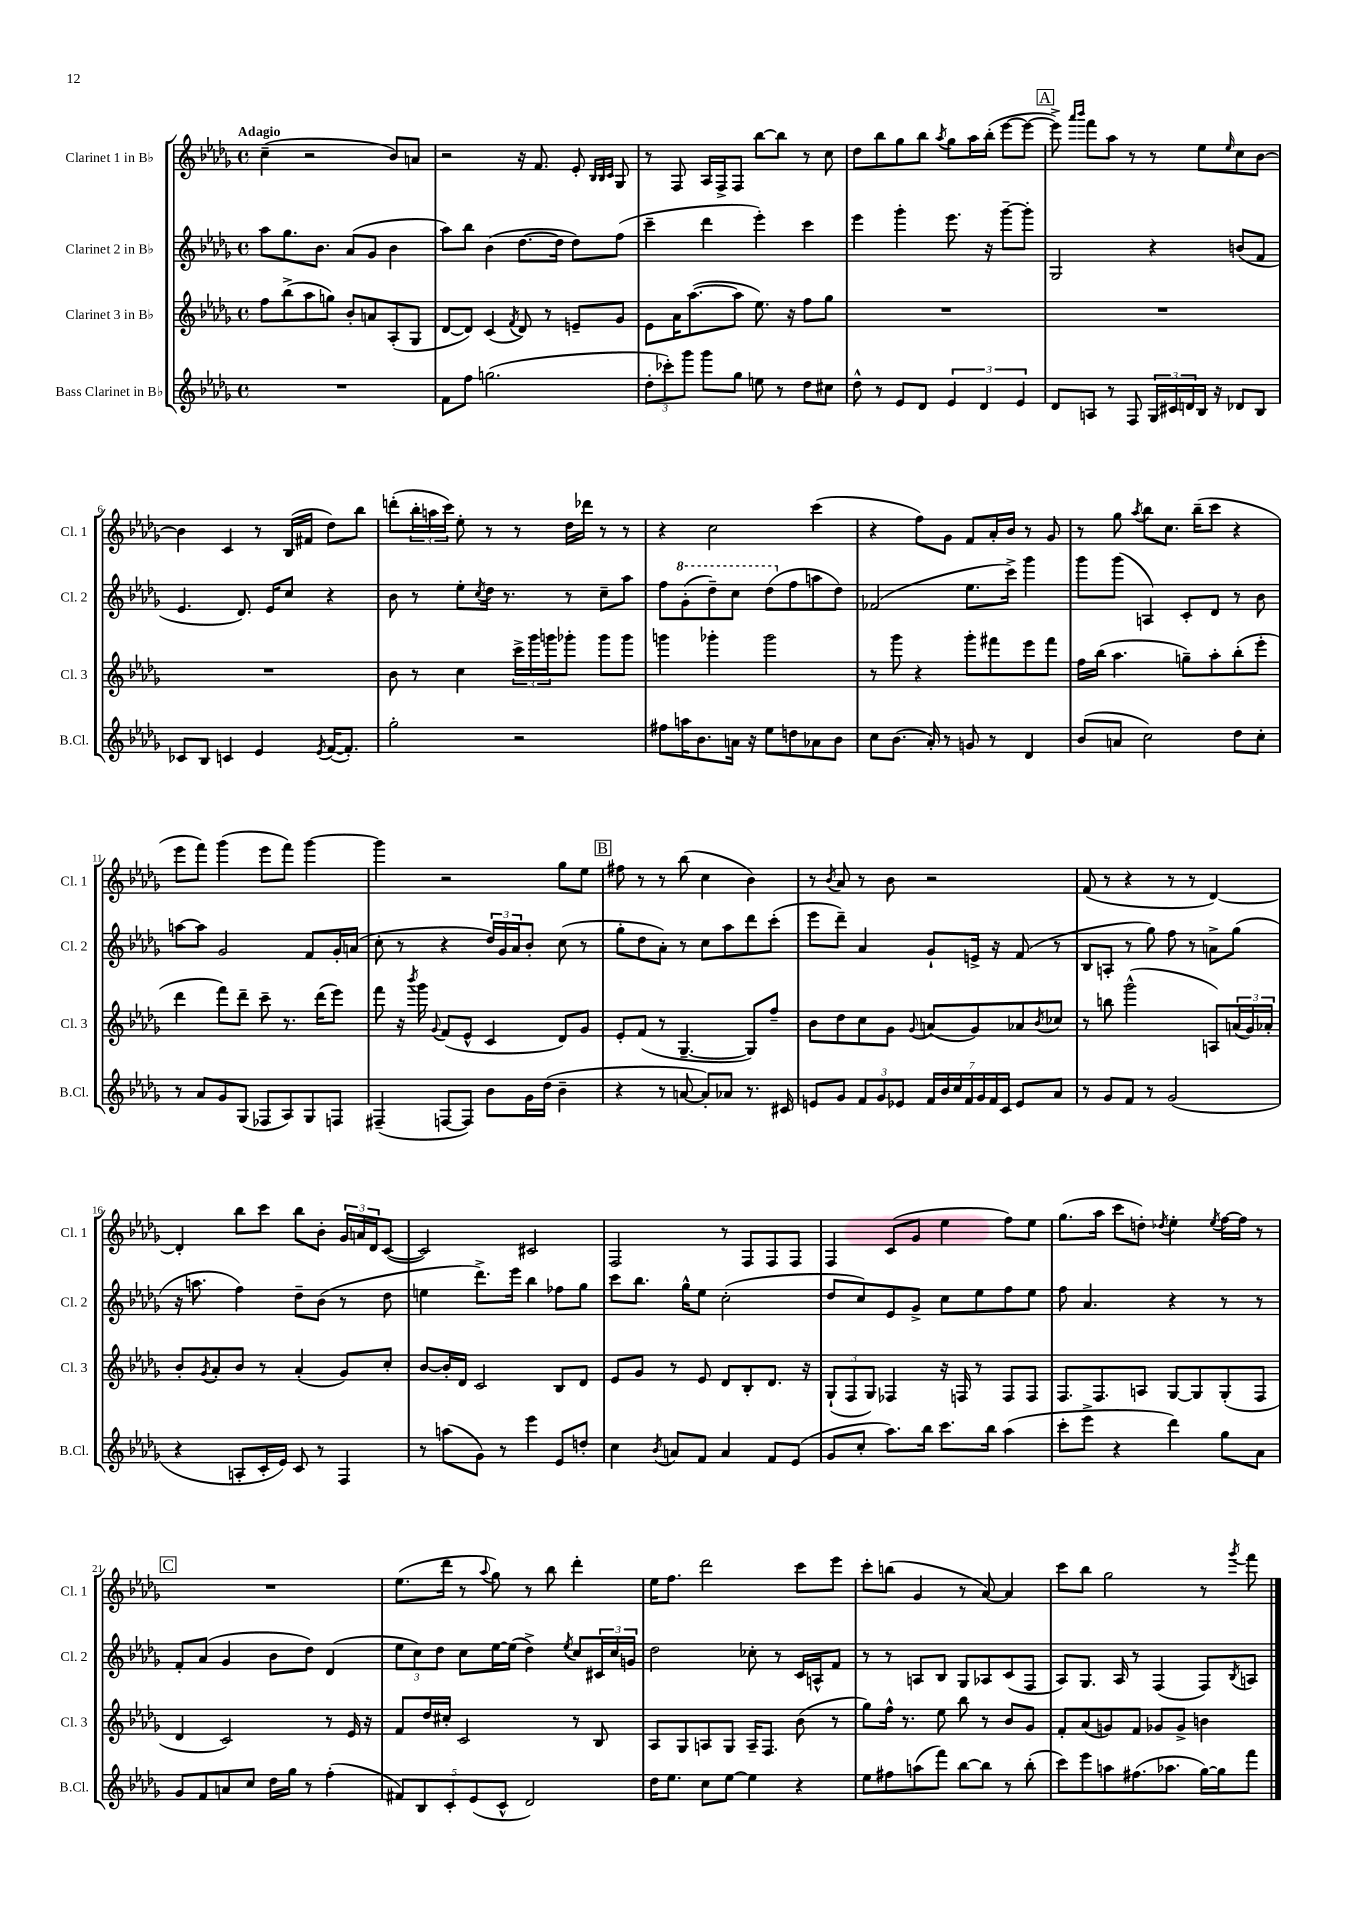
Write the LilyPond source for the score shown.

<<
\new StaffGroup <<
\new Staff = "s0" \with { instrumentName = "Clarinet 1 in Bb" shortInstrumentName = "Cl. 1" } {
    \clef treble \key des \major \defaultTimeSignature \time 4/4 \tempo "Adagio"
    c''4--( r2 bes'8) a'8 |
    r2 r16 f'8. ees'8-. \grace { bes32 bes32 c'32 } ges8 |
    r8 f8 aes16 f16-> f8 bes''8~ bes''8 r8 c''8 |
    des''8 bes''8 ges''8 bes''8 \acciaccatura { aes''8 } ges''8 aes''16 bes''16-.( ees'''8~ ees'''8~ |
    \mark \markup { \box "A" } ees'''8->) \grace { aes'''16 bes'''16 } f'''8 aes''8 r8 r8 ees''8 \grace { ees''16 } c''8 bes'8~ |
    bes'4 c'4 r8 bes16( fis'16 des''8) bes''8 |
    d'''8-.( \tuplet 3/2 { bes''16-. a''16 c'''16) } ees''8-. r8 r8 des''16 des'''16 r8 r8 |
    r4 c''2 c'''4( |
    r4 f''8) ges'8 f'8 aes'16-. bes'16 r8 ges'8 |
    r8 ges''8 \acciaccatura { aes''8 } bes''8 c''8. bes''16--( c'''8 r4 |
    ees'''8 f'''8) ges'''4( ees'''8 f'''8) ges'''4~ |
    ges'''4 r2 ges''8 ees''8 |
    \mark \markup { \box "B" } fis''8 r8 r8 bes''8( c''4 bes'4) |
    r8 \acciaccatura { bes'8 } aes'8 r8 bes'8 r2 |
    f'8( r8 r4 r8 r8 des'4~) |
    des'4-. bes''8 c'''8 bes''8 bes'8-. \tuplet 3/2 { ges'16 a'16 des'16 } c'8~( |
    c'2) cis'2 |
    f2 r8 f8 f8 f8 |
    f4 c'8( ges'8 ees''4 f''8) ees''8 |
    ges''8.( aes''16 c'''8 d''8-.) \acciaccatura { des''8 } ees''4-. \acciaccatura { ees''8 } f''16~ f''16 r8 |
    \mark \markup { \box "C" } R1 |
    ees''8.( des'''16 r8 \appoggiatura { aes''8 } ges''8) r8 bes''8 des'''4-. |
    ees''16 f''8. des'''2 c'''8 ees'''8 |
    c'''8-. b''8( ges'4 r8 aes'8~) aes'4 |
    c'''8 bes''8 ges''2 r8 \acciaccatura { ges'''8 } f'''8 \bar "|." |
}
\new Staff = "s1" \with { instrumentName = "Clarinet 2 in Bb" shortInstrumentName = "Cl. 2" } {
    \clef treble \key des \major \defaultTimeSignature \time 4/4
    aes''8 ges''8. bes'8. aes'8( ges'8 bes'4 |
    aes''8) bes''8 bes'4( des''8.~ des''16 des''8) f''8( |
    c'''4-- des'''4 ees'''4-.) c'''4 |
    ees'''4 ges'''4-. ees'''8. r16 ges'''8~-- ges'''8-. |
    \mark \markup { \box "A" } ges2 r4 b'8( f'8 |
    ees'4. des'8.) ees'16 c''8 r4 |
    bes'8 r8 ees''8-. \acciaccatura { c''8 } des''16 r8. r8 c''8-- aes''8 |
    f''8 \ottava #1 ges''8-.( des'''8--) c'''8 des'''8( \ottava #0 f''8 a''8 des''8) |
    fes'2( ees''8. c'''16->) ges'''4 |
    ges'''8 ges'''8( a4) c'8-. des'8 r8 bes'8 |
    a''8~ a''8 ges'2 f'8 ges'16-. a'16( |
    c''8-. r8 r4 \tuplet 3/2 { des''16) ges'16 aes'16 } bes'8-. c''8( r8 |
    \mark \markup { \box "B" } ges''8-. des''8 aes'8-.) r8 c''8 aes''8 des'''8 c'''8-.( |
    ees'''8 des'''8--) aes'4 ges'8-! e'16-> r16 f'8( r8 |
    bes8 a8-. r8 ges''8) f''8 r8 a'8-> ges''8( |
    r16 a''8. f''4) des''8-- bes'8( r8 des''8 |
    e''4 des'''8.->) ees'''16 bes''4 fes''8 ges''8 |
    c'''8 bes''8. ges''16-^ ees''8 c''2-.( |
    des''8 c''8) ees'8 ges'8-> c''8 ees''8 f''8 ees''8 |
    f''8 aes'4. r4 r8 r8 |
    \mark \markup { \box "C" } f'8-. aes'8( ges'4 bes'8 des''8) des'4( |
    \tuplet 3/2 { ees''8 c''8) des''8 } c''8 ees''16~ ees''16( des''4->) \acciaccatura { ees''8 } c''8 \tuplet 3/2 { cis'16 c''16 g'16 } |
    des''2 ces''8-. r8 c'16 a16-^ f'8 |
    r8 r8 a8 bes8 ges8 aes8 c'8( f8 |
    aes8) ges8. aes16 r8 f4( f8) \acciaccatura { bes8 } a8 \bar "|." |
}
\new Staff = "s2" \with { instrumentName = "Clarinet 3 in Bb" shortInstrumentName = "Cl. 3" } {
    \clef treble \key des \major \defaultTimeSignature \time 4/4
    f''8 bes''8->( aes''8 g''8) bes'8-. a'8 aes8-.( ges8 |
    des'8~ des'8) c'4( \acciaccatura { f'8 } des'8) r8 e'8-- ges'8 |
    ees'8 aes'16 aes''8.~( aes''8 ees''8.) r16 f''8 ges''8 |
    R1 |
    \mark \markup { \box "A" } R1 |
    R1 |
    bes'8 r8 c''4 \tuplet 3/2 { c'''16-> ges'''16 g'''16 } ges'''8-. ges'''8 ges'''8 |
    g'''4 ges'''4-. ges'''2 |
    r8 ges'''8 r4 ges'''8-. fis'''8 ees'''8 fis'''8 |
    f''16 bes''16( aes''4. g''8--) aes''8-. bes''8-.( ees'''8-. |
    des'''4 f'''8) des'''8-- c'''8-- r8. des'''16( ees'''8) |
    f'''8 r16 \acciaccatura { bes'''8 } ges'''16 \appoggiatura { ges'8 } f'8( ees'8-^ c'4 des'8) ges'8 |
    \mark \markup { \box "B" } ees'8-. f'8( r8 ges4.~-- ges8) f''8-- |
    bes'8 des''8 c''8 ges'8 \appoggiatura { ges'8 } a'8( ges'8) aes'8 \acciaccatura { bes'8 } ces''8 |
    r8 b''8 ges'''2-^( a8) \tuplet 3/2 { a'16( ges'16) aes'16-. } |
    bes'8-. \acciaccatura { ges'8 } aes'8-. bes'8 r8 aes'4-.( ges'8) c''8-. |
    bes'8~ bes'16-. des'16 c'2 bes8 des'8 |
    ees'8 ges'8 r8 ees'8 des'8 bes8-. des'8. r16 |
    \tuplet 3/2 { ges8-!( f8 ges8) } fes4 r16 f16 r8 f8 f8 |
    f8. f8. a8 ges8~ ges8 ges8-.( f8 |
    \mark \markup { \box "C" } des'4 c'2) r8 ees'16 r16 |
    f'8 des''16 cis''16-. c'2 r8 bes8 |
    aes8 ges8 a8 ges8 a16-- f8. bes'8( r8 |
    ges''8) f''16-^ r8. ees''8 bes''8 r8 bes'8 ges'8 |
    f'8-. aes'8( g'8) f'8 ges'8 ges'8-> b'4 \bar "|." |
}
\new Staff = "s3" \with { instrumentName = "Bass Clarinet in Bb" shortInstrumentName = "B.Cl." } {
    \clef treble \key des \major \defaultTimeSignature \time 4/4
    R1 |
    f'8 f''8 g''2.( |
    \tuplet 3/2 { des''8-. ces'''8-.) ges'''8 } ges'''8 ges''8 e''8 r8 des''8 cis''8 |
    des''8-^ r8 ees'8 des'8 \tuplet 3/2 { ees'4 des'4 ees'4 } |
    \mark \markup { \box "A" } des'8 a8 r8 f8 \tuplet 3/2 { ges16 cis'16 d'16 } bes16 r16 des'8 bes8 |
    ces'8 bes8 c'4 ees'4 \acciaccatura { ees'8 } f'16~( f'8.-.) |
    ges''2-. r2 |
    fis''8 a''16 bes'8. a'16 r16 ees''8 d''8 aes'8 bes'8 |
    c''8 bes'8.( aes'16-.) r8 g'8 r8 des'4 |
    bes'8( a'8 c''2) des''8 c''8-. |
    r8 aes'8 ges'8 ges8( fes8 aes8) ges8 f8 |
    fis4--( f8~ f8) bes'8 ges'16 des''16( bes'4-- |
    \mark \markup { \box "B" } r4 r8 a'8~ a'8-.) aes'8 r8. cis'16 |
    e'8 ges'8 \tuplet 3/2 { f'8 ges'8 ees'8 } \tuplet 7/4 { f'16 bes'16 c''16 f'16 ges'16 f'16 c'16 } ees'8 aes'8 |
    r8 ges'8 f'8 r8 ges'2( |
    r4 a8-. c'16-. ees'16) c'8 r8 f4 |
    r8 a''8( ges'8) r8 ees'''4 ees'8 d''8-. |
    c''4 \acciaccatura { bes'8 } a'8 f'8 a'4 f'8 ees'8( |
    ges'8 c''8-. aes''8.) bes''16 c'''8. bes''16 aes''4( |
    c'''8-. ees'''8-> r4 des'''4) ges''8 aes'8 |
    \mark \markup { \box "C" } ges'8 f'8 a'8 c''8 des''16 ges''16 r8 f''4-.( |
    \tuplet 5/4 { fis'8) bes8 c'8-. ees'8( c'8-^ } des'2) |
    des''16 ees''8. c''8 ees''8~ ees''4 r4 |
    ees''8 fis''8 a''8( f'''8) bes''8~ bes''8 r8 bes''8-.( |
    c'''8) ees'''8 a''8 fis''8.( aes''8. ges''16~) ges''16 f'''8 \bar "|." |
}
>>
>>
